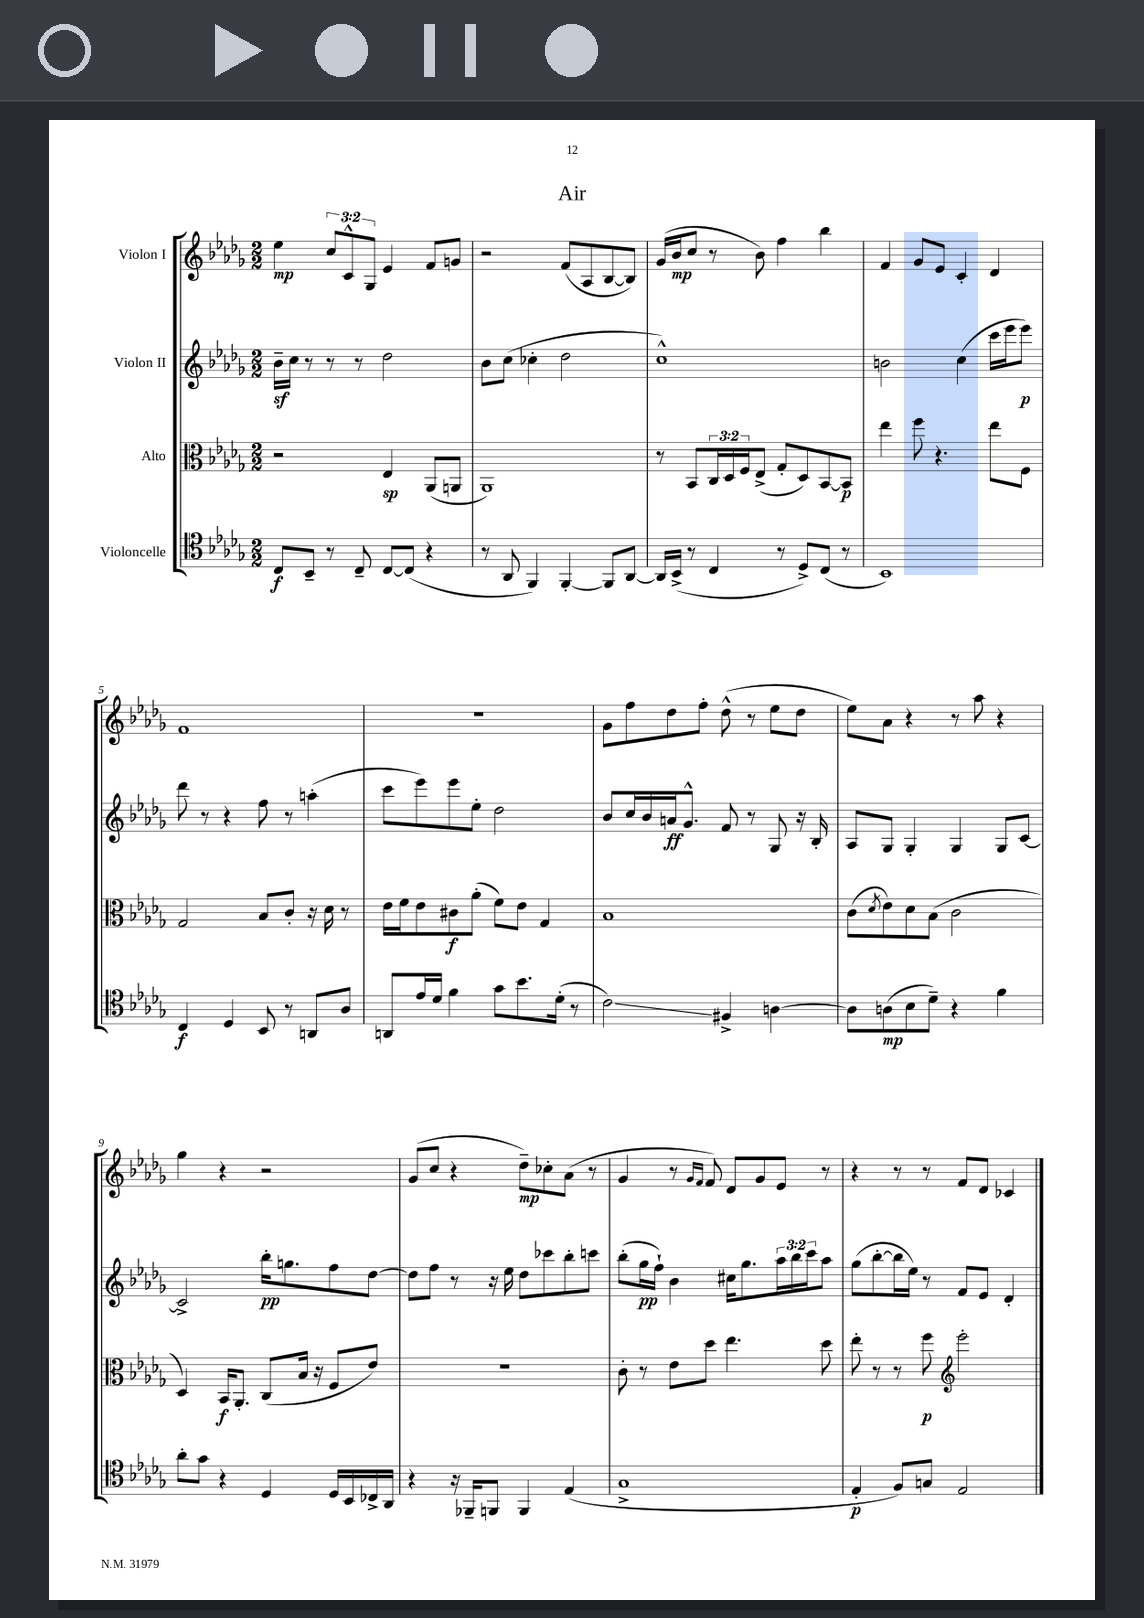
\header { title = "Air" }
<<
\new StaffGroup <<
\new Staff = "s0" \with { instrumentName = "Violon I" } {
    \clef treble \key des \major \numericTimeSignature \time 2/2 \override Staff.TupletNumber.text = #tuplet-number::calc-fraction-text
    ees''4\mp \tuplet 3/2 { c''8 c'8-^ ges8 } ees'4 f'8 g'8 |
    r2 f'8( aes8 bes8~ bes8) |
    ges'16( bes'16\mp c''8 r8 bes'8) f''4 bes''4 |
    f'4 ges'8 ees'8 c'4-. des'4 |
    f'1 |
    R1 |
    ges'8 f''8 des''8 f''8-. des''8-^( r8 ees''8 des''8 |
    ees''8) aes'8 r4 r8 aes''8 r4 |
    ges''4 r4 r2 |
    ges'8( c''8 r4 des''8--\mp) ces''8-. aes'8( r8 |
    ges'4 r8 \grace { ges'16 f'16 } f'8) des'8 ges'8 ees'8 r8 |
    r4 r8 r8 f'8 des'8 ces'4 \bar "|." |
}
\new Staff = "s1" \with { instrumentName = "Violon II" } {
    \clef treble \key des \major \numericTimeSignature \time 2/2 \override Staff.TupletNumber.text = #tuplet-number::calc-fraction-text
    bes'16--\sf c''16 r8 r8 r8 des''2 |
    bes'8 c''8( ces''4-. des''2 |
    c''1-^) |
    b'2 c''4( c'''16 ees'''16 ees'''8\p) |
    des'''8 r8 r4 f''8 r8 a''4-.( |
    c'''8 ees'''8) ees'''8 ees''8-. des''2 |
    bes'8 c''16 bes'16 a'16\ff ges'8.-^ f'8 r8 ges8 r16 bes16-. |
    aes8 ges8 ges4-. ges4 ges8 c'8~ |
    c'2-> bes''16-.\pp g''8. f''8 des''8~ |
    des''8 f''8 r8 r16 ees''16 des''8 ces'''8 bes''8-. c'''8 |
    bes''8-.( ges''16\pp f''16-!) bes'4 cis''16 ges''8. \tuplet 3/2 { aes''16 bes''16 c'''16 } aes''8 |
    ges''8( bes''8~-. bes''16 ees''16) r8 f'8 ees'8 des'4-. \bar "|." |
}
\new Staff = "s2" \with { instrumentName = "Alto" } {
    \clef alto \key des \major \numericTimeSignature \time 2/2 \override Staff.TupletNumber.text = #tuplet-number::calc-fraction-text
    r2 ees4\sp aes,8( a,8 |
    aes,1) |
    r8 bes,8 \tuplet 3/2 { c16 des16 f16 } ees8->( ges8-. des8) bes,8~ bes,8\p |
    ees''4 f''8 r4. ees''8 f8 |
    ges2 bes8 c'8-. r16 des'16 r8 |
    ees'16 f'16 ees'8 cis'8\f aes'8-.( f'8) ees'8 ges4 |
    bes1 |
    c'8( \acciaccatura { des'8 } ees'8) des'8 bes8( c'2 |
    des4) bes,16\f aes,8.-. c8( bes16 r16 f8 ees'8) |
    R1 |
    c'8-. r8 ees'8 des''8 ees''4. des''8 |
    ees''8-. r8 r8 f''8\p \clef treble ees'''2-. \bar "|." |
}
\new Staff = "s3" \with { instrumentName = "Violoncelle" } {
    \clef tenor \key des \major \numericTimeSignature \time 2/2
    c8\f bes,8-- r8 c8-- c8~ c8( r4 |
    r8 aes,8 f,4) f,4~-. f,8 aes,8~ |
    aes,16 bes,16->( r8 c4 r8 des8->) c8( r8 |
    bes,1) |
    c4\f des4 bes,8 r8 a,8 aes8 |
    a,8 ees'16 des'16 f'4 ges'8 bes'8. des'16-.( r8 |
    c'2\glissando) fis4-> a4~ |
    a8 a8\mp( bes8 des'8--) r4 f'4 |
    aes'8-. ges'8 r4 des4 des16 bes,16 ces16-> aes,16 |
    r4 r16 fes,16-- f,8 f,4 ees4( |
    ges1-> |
    ees4-.\p f8) g8 ees2 \bar "|." |
}
>>
>>
